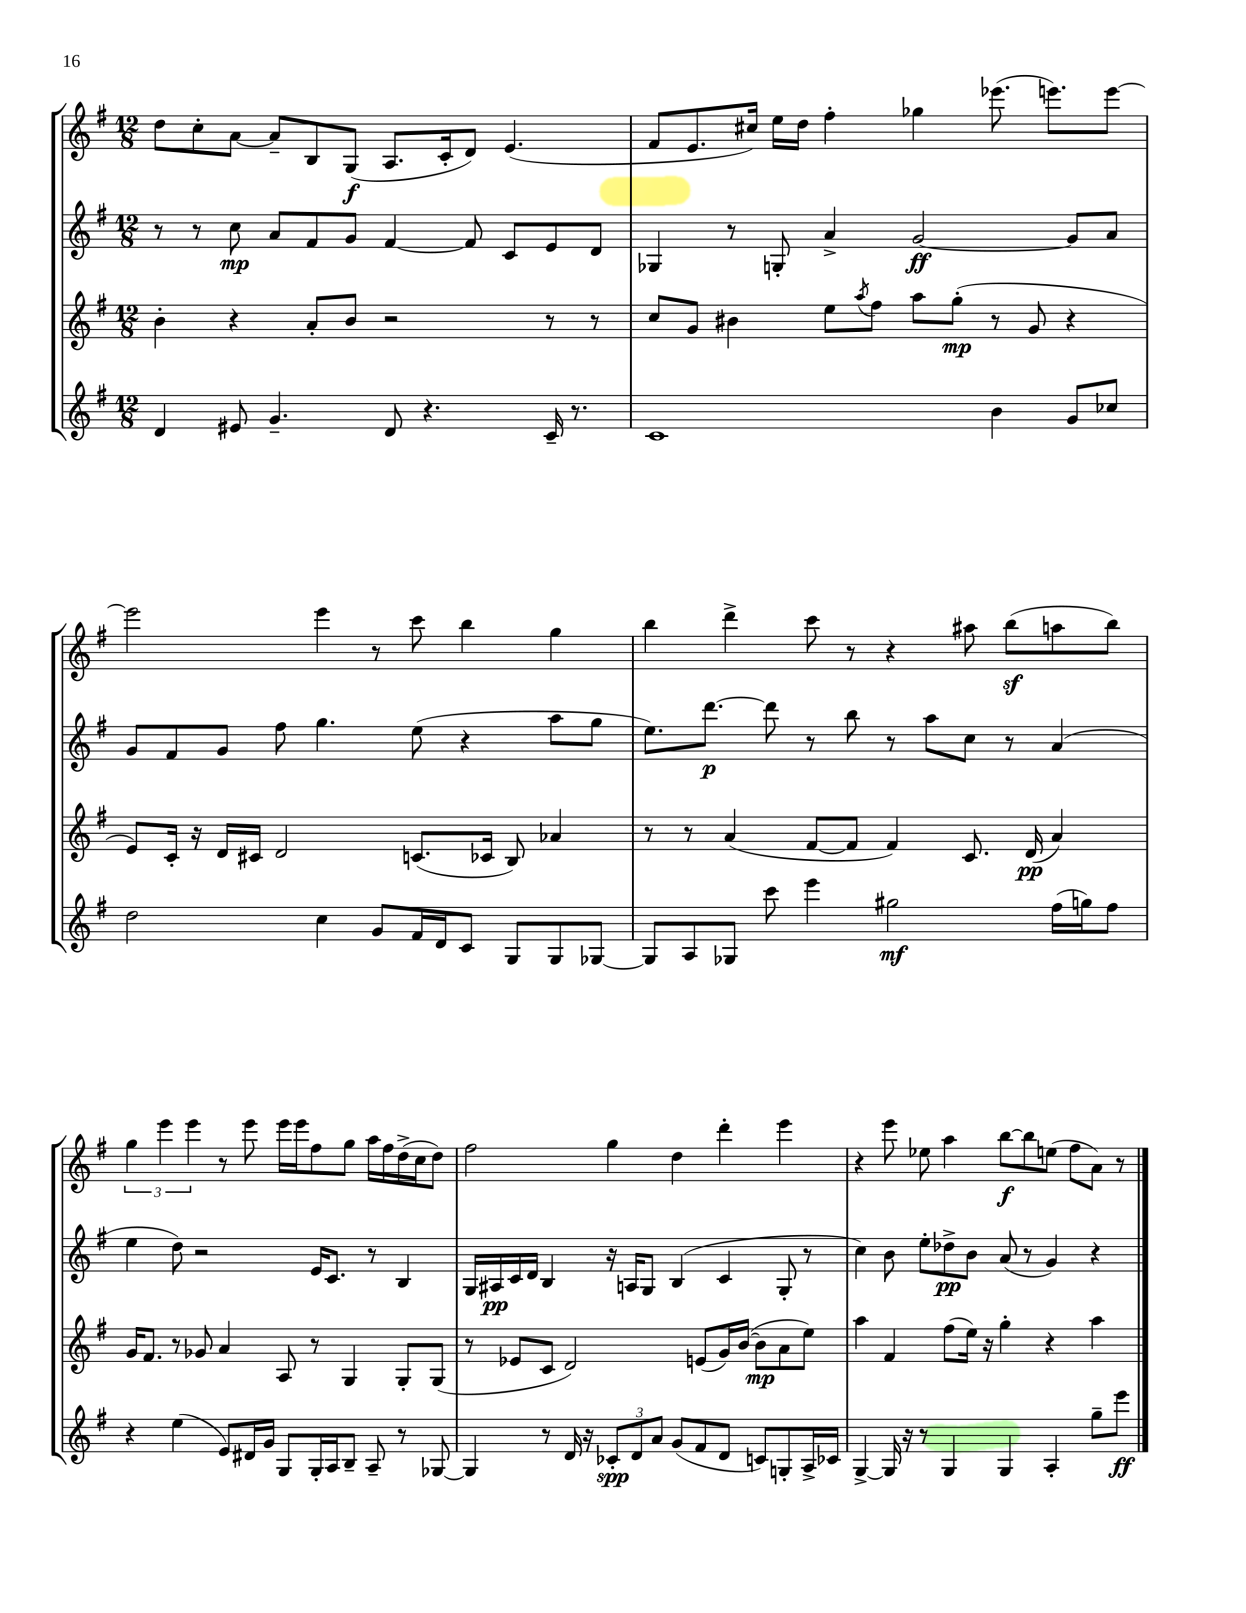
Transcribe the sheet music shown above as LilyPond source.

<<
\new StaffGroup <<
\new Staff = "s0" {
    \clef treble \key g \major \numericTimeSignature \time 12/8
    d''8 c''8-. a'8~ a'8-- b8 g8\f( a8. c'16-. d'8) e'4.( |
    fis'8 e'8. cis''16) e''16 d''16 fis''4-. ges''4 ees'''8.( e'''8.) e'''8~ |
    e'''2 e'''4 r8 c'''8 b''4 g''4 |
    b''4 d'''4-> c'''8 r8 r4 ais''8 b''8\sf( a''8 b''8) |
    \tuplet 3/2 { g''4 e'''4 e'''4 } r8 e'''8 e'''16 e'''16 fis''8 g''8 a''16 fis''16 d''16->( c''16 d''8) |
    fis''2 g''4 d''4 d'''4-. e'''4 |
    r4 e'''8 ees''8 a''4 b''8~\f b''8 e''8( fis''8 a'8) r8 \bar "|." |
}
\new Staff = "s1" {
    \clef treble \key g \major \numericTimeSignature \time 12/8
    r8 r8 c''8\mp a'8 fis'8 g'8 fis'4~ fis'8 c'8 e'8 d'8 |
    ges4 r8 g8-. a'4-> g'2~\ff g'8 a'8 |
    g'8 fis'8 g'8 fis''8 g''4. e''8( r4 a''8 g''8 |
    e''8.) d'''8.~\p d'''8 r8 b''8 r8 a''8 c''8 r8 a'4( |
    e''4 d''8) r2 e'16 c'8. r8 b4 |
    g16 ais16\pp c'16 d'16 b4 r16 a16 g8 b4( c'4 g8-. r8 |
    c''4) b'8 e''8-. des''8->\pp b'8 a'8( r8 g'4) r4 \bar "|." |
}
\new Staff = "s2" {
    \clef treble \key g \major \numericTimeSignature \time 12/8
    b'4-. r4 a'8-. b'8 r2 r8 r8 |
    c''8 g'8 bis'4 e''8 \acciaccatura { a''8 } fis''8 a''8 g''8-.\mp( r8 g'8 r4 |
    e'8) c'16-. r16 d'16 cis'16 d'2 c'8.( ces'16 b8) aes'4 |
    r8 r8 a'4( fis'8~ fis'8 fis'4) c'8. d'16\pp( a'4) |
    g'16 fis'8. r8 ges'8 a'4 a8 r8 g4 g8-. g8( |
    r8 ees'8 c'8 d'2) e'8( g'16) b'16~( b'8\mp a'8 e''8) |
    a''4 fis'4 fis''8( e''16) r16 g''4-. r4 a''4 \bar "|." |
}
\new Staff = "s3" {
    \clef treble \key g \major \numericTimeSignature \time 12/8
    d'4 eis'8 g'4.-- d'8 r4. c'16-- r8. |
    c'1 b'4 g'8 ces''8 |
    d''2 c''4 g'8 fis'16 d'16 c'8 g8 g8 ges8~ |
    ges8 a8 ges8 c'''8 e'''4 gis''2\mf fis''16( g''16) fis''8 |
    r4 e''4( e'8) dis'16 g'16 g8 g16-. a16 b8-- a8-- r8 ges8~ |
    ges4 r8 d'16 r16 \tuplet 3/2 { ces'8-.\spp d'8 a'8 } g'8( fis'8 d'8 c'8) g8-. a16-> ces'16 |
    g4~-> g16 r16 r8 g4 g4 a4-. g''8-- e'''8\ff \bar "|." |
}
>>
>>
\layout { \context { \Score \remove "Bar_number_engraver" } }
